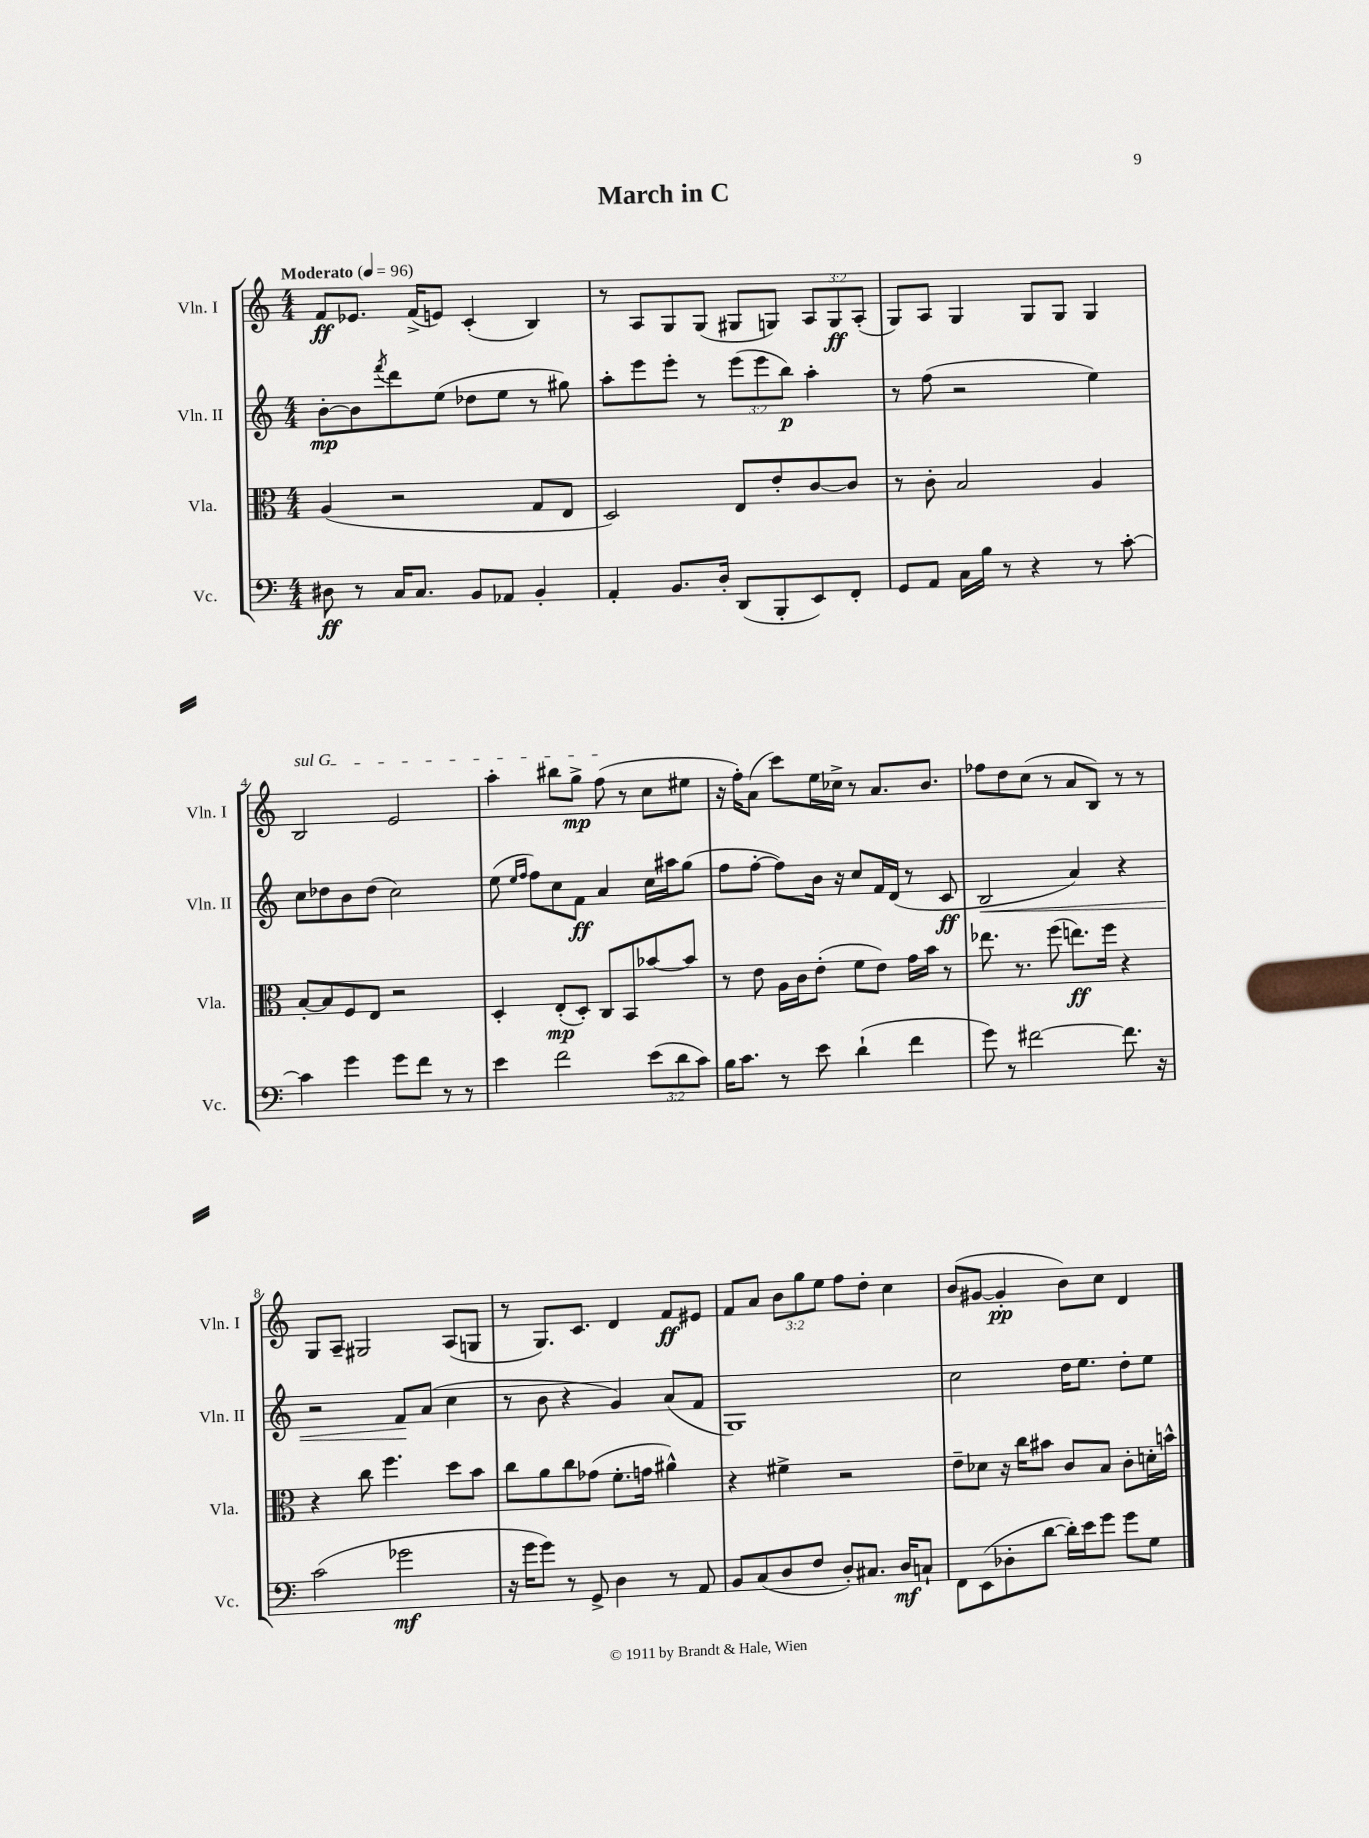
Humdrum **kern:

**kern	**kern	**kern	**kern
*staff4	*staff3	*staff2	*staff1
*clefF4	*clefC3	*clefG2	*clefG2
*k[]	*k[]	*k[]	*k[]
*M4/4	*M4/4	*M4/4	*M4/4
*MM96	*MM96	*MM96	*MM96
8D#	(4A	[8b'	8f
8r	.	8b]	8.e-
.	.	8qfff	.
16C	2r	8ddd	.
8.C	.	.	(16f^
.	.	(8ee	8e)
8BB	.	8dd-	(4c'
8AA-	.	8ee	.
4BB'	8G	8r	4B)
.	8E	8gg#)	.
=	=	=	=
4AA'	2D)	8aa'	8r
.	.	8eee	8A
8.BB	.	8eee'	8G
.	.	8r	(8G
16D'	.	.	.
(8DD	8E	(12eee	8G#
.	.	12eee	.
8BBB'	8e'	.	8G)
.	.	12bb)	.
8EE)	[8c	4aa'	12A
.	.	.	12G
8FF'	8c]	.	.
.	.	.	(12A'
=	=	=	=
8GG	8r	8r	8G)
8AA	8c'	(8ff	8A
16C	2B	2r	4G
16B	.	.	.
8r	.	.	.
4r	.	.	8G
.	.	.	8G
8r	4A	4ee)	4G
[8c'	.	.	.
=	=	=	=
4c]	[8B'	8cc	2B
.	8B]	8dd-	.
4g	8F	8b	.
.	8E	(8dd-	.
8g	2r	2cc)	2e
8f	.	.	.
8r	.	.	.
8r	.	.	.
=	=	=	=
4e	4D'	(8ee	4aa'
.	.	16qqee	.
.	.	16qqff	.
.	.	8ff)	.
2f	(8E'	8cc	8bb#
.	8D')	8f	8gg^
.	8C	4a	(8ff
.	8BB	.	8r
(12e	[8b-	16cc	8cc
.	.	16aa#	.
12d	.	.	.
.	8b-]	(8gg	8ee#
12c)	.	.	.
=	=	=	=
16B	8r	8ff	16r
8.c	.	.	16ff')
.	8e	[8ff'	(8a
8r	16A	8ff])	8ccc)
.	16c	.	.
8e	(8e'	16b	16ee
.	.	16r	16cc-^
(4d`	8f	8cc	8r
.	8e)	16f	8.a
.	.	(16d	.
4f	16g	8r	.
.	16b	.	8.b
.	8r	8c	.
=	=	=	=
8g)	8.ee-	2B	8ff-
8r	.	.	8dd
.	8.r	.	.
[2f#	.	.	(8cc
.	(8ff	.	8r
.	8.ee)	4a)	8a
.	.	.	8B)
.	16ff	.	.
8.f#]	4r	4r	8r
.	.	.	8r
16r	.	.	.
=	=	=	=
(2c	4r	2r	8G
.	.	.	8A~
.	8cc	.	2G#
.	4.ff	.	.
2g-	.	8f	.
.	.	(8a	.
.	8dd	4cc	(8A
.	8b	.	8G
=	=	=	=
16r	8cc	8r	8r
16g	.	.	.
8g)	8a	8b	8.G)
8r	8cc	4r	.
.	.	.	8.c
8GG^	(8g-	.	.
4D	8.f'	4g)	4d
.	16g	.	.
8r	4a#^^)	(8a	8f
8AA	.	8f	8e#
=	=	=	=
8BB	4r	1G)	8f
(8C	.	.	8a
8D	4f#^	.	12b
.	.	.	12gg
8F	.	.	.
.	.	.	12ee
8D')	2r	.	8ff
8.C#	.	.	8dd'
.	.	.	4cc
16D	.	.	.
8C`	.	.	.
=	=	=	=
8FF	8e~	2cc	(8b
(8EE	8d-	.	[8g#
8D-'	16r	.	4g#']
.	16cc	.	.
[8d	8b#	.	.
16d'])	8c	16dd	8b)
16e	.	8.ee	.
8g	8B	.	8cc
8g	8c'	8dd'	4d
8G	16d'	8ee	.
.	16b^^	.	.
==	==	==	==
*-	*-	*-	*-
